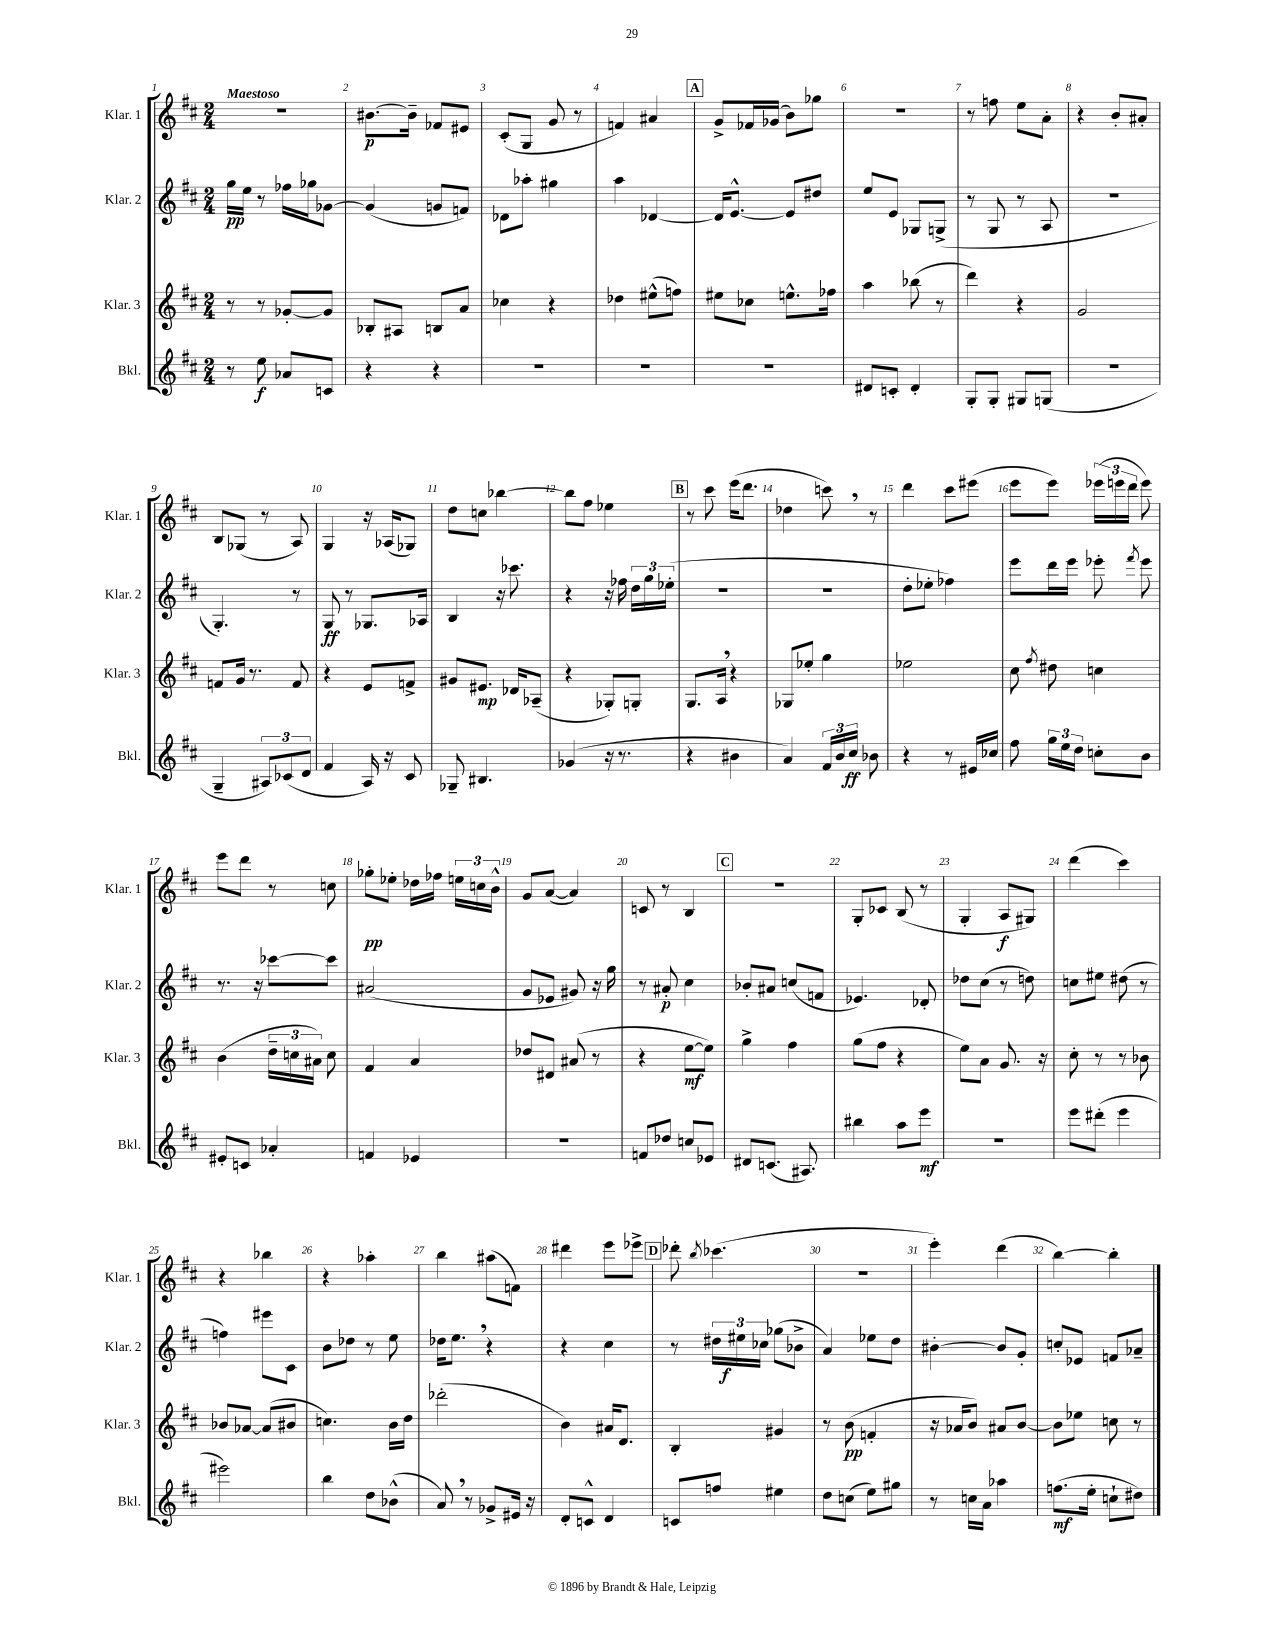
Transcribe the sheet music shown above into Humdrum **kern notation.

**kern	**kern	**kern	**kern
*staff4	*staff3	*staff2	*staff1
*clefG2	*clefG2	*clefG2	*clefG2
*k[f#c#]	*k[f#c#]	*k[f#c#]	*k[f#c#]
*M2/4	*M2/4	*M2/4	*M2/4
8r	8r	16gg	2r
.	.	16ee	.
8ee	8r	8r	.
8a-	[8g-'	16ff-	.
.	.	16gg-	.
8c	8g-]	[8g-	.
=	=	=	=
4r	8B-'	(4g-]	[8.b#
.	8A#	.	.
.	.	.	16b#~]
4r	8B	8g	8f-
.	8a	8f)	8e#
=	=	=	=
2r	4cc-	8d-	(8c#'
.	.	8aa-'	8G
.	4r	4gg#	8g
.	.	.	8r
=	=	=	=
2r	4dd-	4aa	4f)
.	(8ee#^^	[4d-	4a#
.	8ff)	.	.
=	=	=	=
2r	8ee#	16d-]	8g^
.	.	[8.e^^	.
.	8cc-	.	16f-
.	.	.	(16g-
.	8.ee^^	8e]	8b)
.	.	8dd#	8gg-
.	16ff-	.	.
=	=	=	=
8d#	4aa	8ee	2r
8c'	.	8e	.
4d#'	(8bb-	8G-	.
.	8r	(8G^	.
=	=	=	=
8G'	4ddd)	8r	8r
8G'	.	8G	8ff
8G#	4r	8r	8ee
(8G	.	8A	8a'
=	=	=	=
2r	2g	2r	4r
.	.	.	8b'
.	.	.	8a#'
=	=	=	=
4G~	8f	4.G')	8B
.	16g	.	(8G-
.	8.r	.	.
12A#)	.	.	8r
(12c-	.	.	.
.	8f	8r	8A)
12d	.	.	.
=	=	=	=
4f#	4r	8G	4G
.	.	8r	.
16A)	8e	8.G-	16r
16r	.	.	(16A-
8c#	8f^	.	8G-)
.	.	16A-	.
=	=	=	=
8G-~	8g#	4B	8dd
4.B#	8.e#	.	8cc
.	.	16r	[4bb-
.	16d-	8.ccc-	.
.	(8A-~	.	.
=	=	=	=
(4g-	4r	4r	8bb-]
.	.	.	8ff#
16r	8G-')	16r	4ee-
8.r	.	16ff-	.
.	8G'	24dd	.
.	.	24gg	.
.	.	(24ee-'	.
=	=	=	=
4r	8.G	2r	8r
.	.	.	8ccc#
.	16A	.	.
4b#	4r	.	(16eee
.	.	.	8.ddd
=	=	=	=
4a)	8G-	2r	4dd-
.	8ee-'	.	.
24f#	4gg	.	8ccc)
24b	.	.	.
24cc#	.	.	.
8b-	.	.	8r
=	=	=	=
4r	2ee-	8dd'	4ddd
.	.	8ee-'	.
8r	.	4ff-)	8ccc#
16e#	.	.	(8eee#
16cc-	.	.	.
=	=	=	=
8ff#	8cc#	8eee	8eee
.	8qff#	.	.
24gg	8dd#	16ddd	8eee)
24ee	.	.	.
.	.	16eee	.
24dd	.	.	.
8cc'	4cc	8eee-'	(24eee-
.	.	.	24eee
.	.	.	24ddd
.	.	8qfff#	.
8b	.	8eee-	8eee)
=	=	=	=
8e#'	(4b	8.r	8eee
8c	.	.	8ddd
.	.	16r	.
4a-'	24dd~	[8ccc-	8r
.	24cc	.	.
.	24a#)	.	.
.	8cc	8ccc-]	8cc
=	=	=	=
4f	4f#	(2a#	8gg-'
.	.	.	8ee-'
4e-	4a	.	16dd-
.	.	.	16ff-
.	.	.	24ee
.	.	.	24cc
.	.	.	24b^^
=	=	=	=
2r	8dd-	8g	8g
.	8d#	8e-	([8a
.	(8a#	8g#)	4a])
.	8r	16r	.
.	.	16gg	.
=	=	=	=
8f	4r	8r	8c
8dd-	.	8a#'	8r
8cc	[8ee	4cc#	4B
8e-	8ee])	.	.
=	=	=	=
8d#	4gg^	8b-'	2r
(8.c	.	8a#	.
.	4ff#	(8cc	.
8.A#)	.	.	.
.	.	8f	.
=	=	=	=
4bb#	(8gg	4.e-)	8G'
.	8ff#	.	8c-
8aa	4r	.	(8B
8eee	.	8d-'	8r
=	=	=	=
2r	8ee)	8dd-	4G'
.	8a	(8cc#	.
.	8.g	8r	8A
.	.	8dd)	8G#)
.	16r	.	.
=	=	=	=
8eee	8cc#'	8cc	(4ddd
(8ddd#'	8r	8ee#	.
4eee	8r	(8dd#	4ccc#)
.	8b-	8r	.
=	=	=	=
2eee#)	8b-	4ff)	4r
.	[8a-	.	.
.	(8a-]	8eee#	4bb-
.	8b#	8c#	.
=	=	=	=
4bb	4.cc)	8b	4r
.	.	8dd-	.
8dd	.	8r	4aa-'
(8b-^^	16b	8ee	.
.	16dd	.	.
=	=	=	=
8a)	(2ddd-'	16dd-	4bb
.	.	8.ee	.
8r	.	.	.
8g-^	.	4r	(8aa#
16e#	.	.	8f)
16r	.	.	.
=	=	=	=
8d'	4b)	4r	4ddd#
8c^^	.	.	.
4d	16a#	4cc#	8eee
.	8.d	.	.
.	.	.	8eee-^
=	=	=	=
8c	4B'	8r	8ddd-'
.	.	.	8qbb
8ff	.	24dd#	(4.ccc-
.	.	24ee#	.
.	.	24cc-	.
4ee#	4g#	(8gg-	.
.	.	8b-^	.
=	=	=	=
8dd	8r	4a)	2r
(8cc	(8b	.	.
8ee)	4f'	8ee-	.
8gg#	.	8dd	.
=	=	=	=
8r	16r	[4b#'	4eee')
.	16a-	.	.
16cc	8b)	.	.
16a	.	.	.
4aa-	8a#	8b#]	(4ddd
.	[8b	8g'	.
=	=	=	=
(8.ff	8b]	8cc'	[4bb)
.	8ee-	8e-	.
16ee'	.	.	.
8cc`	8cc	8f	4bb']
8dd#)	8r	8a-~	.
==	==	==	==
*-	*-	*-	*-
